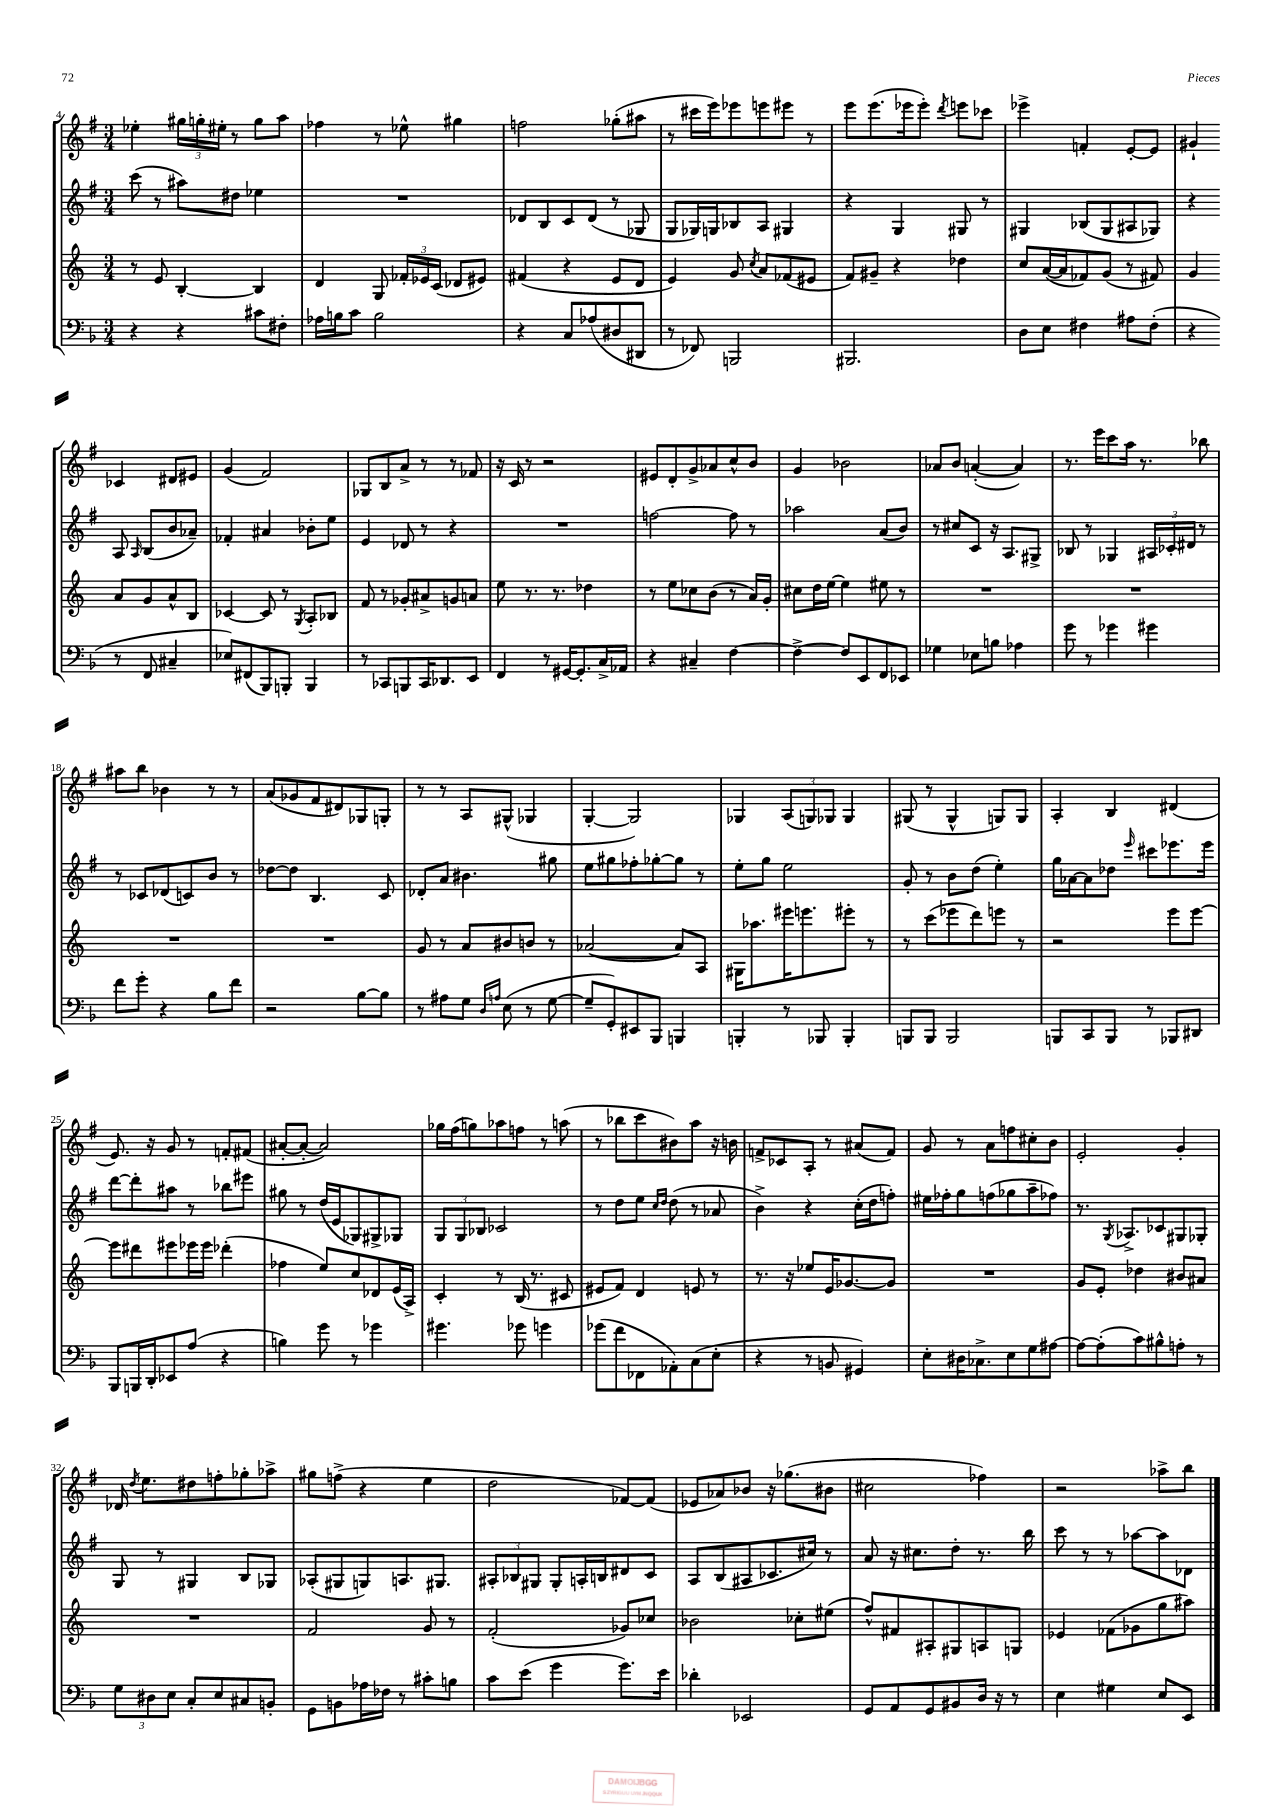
<<
\new StaffGroup <<
\new Staff = "s0" {
    \clef treble \key g \major \numericTimeSignature \time 3/4
    \autoBeamOff ees''4-. \tuplet 3/2 { gis''16[ g''16-. eis''16]-. } r8 g''8[ a''8] |
    fes''4 r8 ees''8-^ gis''4 |
    f''2 ges''8[-.( ais''8] |
    r8 cis'''16[ e'''16) ees'''8 e'''8 eis'''8] r8 |
    e'''8[ e'''8.( ees'''16 ees'''8]-.) \acciaccatura { d'''8 } e'''8[ ces'''8] |
    ees'''4-> f'4-. e'8[~-. e'8] |
    gis'4-! ces'4 dis'8[ eis'8] |
    g'4( fis'2) |
    ges8[ b8 a'8]-> r8 r8 fes'8 |
    r16 c'16 r8 r2 |
    eis'8[ d'8-. g'8-> aes'8 c''8-^ b'8] |
    g'4 bes'2 |
    aes'8[ b'8] a'4~-.( a'4) |
    r8. e'''16[ c'''8 a''16] r8. bes''8 |
    ais''8[ b''8] bes'4 r8 r8 |
    a'8[( ges'8 fis'8 dis'8) ges8 g8]-. |
    r8 r8 a8[ gis8]-^( ges4 |
    g4~-. g2) |
    ges4 \tuplet 3/2 { a8[( g8) ges8] } ges4 |
    gis8( r8 gis4-^ g8[) g8] |
    a4-. b4 dis'4( |
    e'8.) r16 g'8 r8 f'8[-. fis'8]( |
    ais'8[~-. ais'8]~-. ais'2) |
    ges''16[ fis''16( g''8) aes''8 f''8] r8 a''8( |
    r8 bes''8[ c'''8 bis'8) a''8] r16 b'16 |
    f'8[-> ces'8 a8]-. r8 ais'8[( f'8]) |
    g'8 r8 a'8[ f''8 cis''8-. b'8] |
    e'2-. g'4-. |
    des'16 \acciaccatura { d''8 } e''8.[ dis''8 f''8-. ges''8-. aes''8]-> |
    gis''8[ f''8]->( r4 e''4 |
    d''2 fes'8[~) fes'8]( |
    ees'8[ aes'8) bes'8] r16 ges''8.[( bis'8] |
    cis''2 fes''4) |
    r2 aes''8[-> b''8] \bar "|." |
}
\new Staff = "s1" {
    \clef treble \key g \major \numericTimeSignature \time 3/4
    \autoBeamOff c'''8( r8 ais''8[) dis''8] ees''4 |
    R2. |
    des'8[ b8 c'8 des'8]( r8 ges8 |
    g8[ ges16) g16 bes8 a8] gis4 |
    r4 g4 gis8 r8 |
    gis4 bes8[( gis8 ais8 ges8]) |
    r4 a8 \grace { a16 } b8[( b'8 aes'8]--) |
    fes'4-. ais'4 bes'8[-. e''8] |
    e'4 des'8 r8 r4 |
    R2. |
    f''2~ f''8 r8 |
    aes''2 a'8[( b'8]) |
    r8 cis''8[ c'8] r16 a8.[ gis8]-> |
    bes8 r8 ges4 \tuplet 3/2 { ais16[ ces'16-. dis'16] } r8 |
    r8 ces'8[ des'8( c'8) b'8] r8 |
    des''8[~ des''8] b4. c'8 |
    des'8[-. a'8] bis'4. gis''8 |
    e''8[ gis''8 fes''8-. ges''8~-. ges''8] r8 |
    e''8[-. g''8] e''2 |
    g'8-. r8 b'8[ d''8]( e''4-.) |
    g''16[ aes'16~ aes'8 des''8] \grace { e'''16 } cis'''8[ ees'''8. ees'''16] |
    d'''8[~ d'''8-. ais''8] r8 bes''8[ eis'''8] |
    gis''8 r8 d''16[( e'16 ges8) gis8-> ges8] |
    \tuplet 3/2 { g8[ g8 bes8] } ces'2 |
    r8 d''8[ e''8] \grace { c''16[ d''16] } d''8( r8 aes'8 |
    b'4->) r4 c''16[-.( d''16 f''8]-.) |
    eis''16[ fes''16-. g''8 f''8( ges''8 a''8-- fes''8]) |
    r8. \acciaccatura { g8 } aes8.[-> ces'8 gis8 ges8]-. |
    g8 r8 gis4 b8[ ges8] |
    aes8[-.( gis8 g8) a8. gis8.] |
    \tuplet 3/2 { ais8[-. bes8 gis8] } gis8[-. a16-. b16 dis'8 c'8] |
    a8[ b8( ais8 ces'8. cis''16]) r8 |
    a'8 r16 cis''8.[ d''8]-. r8. b''16 |
    c'''8 r8 r8 aes''8[~ aes''8 des'8] \bar "|." |
}
\new Staff = "s2" {
    \clef treble \key c \major \numericTimeSignature \time 3/4
    \autoBeamOff r8 e'8 b4~-. b4 |
    d'4 g8 \tuplet 3/2 { fes'16[-. ees'16 c'16]( } des'8[ eis'8]) |
    fis'4( r4 e'8[ d'8] |
    e'4) g'8 \acciaccatura { c''8 } a'8[ fes'8( eis'8] |
    f'8[) gis'8]-- r4 des''4 |
    c''8[ a'16~( a'16 fes'8) g'8]( r8 fis'8) |
    g'4 a'8[ g'8 a'8-^ b8] |
    ces'4~ ces'8 r8 \acciaccatura { g8 } a8[-. bes8] |
    f'8 r8 ges'8[-. ais'8-> g'8 a'8] |
    e''8 r8. r8. des''4 |
    r8 e''8[ ces''8 b'8]( r8 a'16[) g'16]-. |
    cis''8[ d''16 e''16]~ e''4 eis''8 r8 |
    R2. |
    R2. |
    R2. |
    R2. |
    g'8 r8 a'8[ bis'8 b'8] r8 |
    aes'2~( aes'8[) a8] |
    gis16[ aes''8. eis'''16 e'''8. eis'''8]-. r8 |
    r8 c'''8[( ees'''8 d'''8) e'''8] r8 |
    r2 e'''8[ e'''8]~ |
    e'''8[ dis'''8 eis'''8 ees'''16 ees'''16] des'''4-.( |
    fes''4 e''8[) c''8 des'8 e'16( a16]->) |
    c'4-. r8 b16( r8. cis'8 |
    eis'8[ f'8]) d'4 e'8 r8 |
    r8. r16 ees''8[ e'16 ges'8.~ ges'8] |
    R2. |
    g'8[ e'8]-. des''4 bis'8[ ais'8] |
    R2. |
    f'2 g'8 r8 |
    f'2-.( ges'8[) ces''8] |
    bes'2 ces''8[-. eis''8]( |
    f''8[-^) fis'8 ais8-. gis8 a8 g8] |
    ees'4 fes'8[( ges'8 g''8 ais''8]) \bar "|." |
}
\new Staff = "s3" {
    \clef bass \key f \major \numericTimeSignature \time 3/4
    \autoBeamOff r4 r4 cis'8[ fis8]-. |
    aes16[ b16 c'8] b2 |
    r4 c8[ aes8( dis8 dis,8] |
    r8 fes,8) b,,2 |
    bis,,2. |
    d8[ e8] fis4 ais8[ fis8]-.( |
    r4 r8 f,8 cis4-- |
    ees8[) fis,8( bes,,8) b,,8]-. b,,4 |
    r8 ces,8[ b,,8 ces,16 des,8. e,8] |
    f,4 r8 gis,16[~ gis,8.-. c16-> aes,16] |
    r4 cis4-- f4~ |
    f4~-> f8[ e,8 f,8 ees,8] |
    ges4 ees8[ b8] aes4 |
    g'8 r8 ges'4 gis'4 |
    f'8[ g'8]-. r4 bes8[ f'8] |
    r2 bes8[~ bes8] |
    r8 ais8[ g8] \grace { d16[ a16] } e8( r8 g8~ |
    g8[-- g,8-.) eis,8 bes,,8] b,,4 |
    b,,4-. r8 bes,,8 bes,,4-. |
    b,,8[ b,,8] b,,2 |
    b,,8[ c,8 b,,8] r8 bes,,8[ dis,8] |
    bes,,8[ b,,16 d,16-. ees,8 a8]( r4 |
    b4) g'8 r8 ges'4 |
    gis'4. ges'8 g'4 |
    ges'8[( f'8 fes,8 aes,8-.) c8( e8]-. |
    r4 r8 b,8 gis,4) |
    e8[-. dis16 ces8.-> e8 g8 ais8]~ |
    ais8[~ ais8-.( c'8) bis8-^ a8]-. r8 |
    \tuplet 3/2 { g8[ dis8 e8] } c8[-. e8 cis8 b,8]-. |
    g,8[ b,8 aes16 fes16] r8 cis'8[-. b8] |
    c'8[ e'8]( g'4 g'8.[) e'16] |
    des'4-. ees,2 |
    g,8[ a,8 g,8 bis,8 d16] r16 r8 |
    e4 gis4 e8[ e,8] \bar "|." |
}
>>
>>
\layout { \context { \Score currentBarNumber = #4 } }
